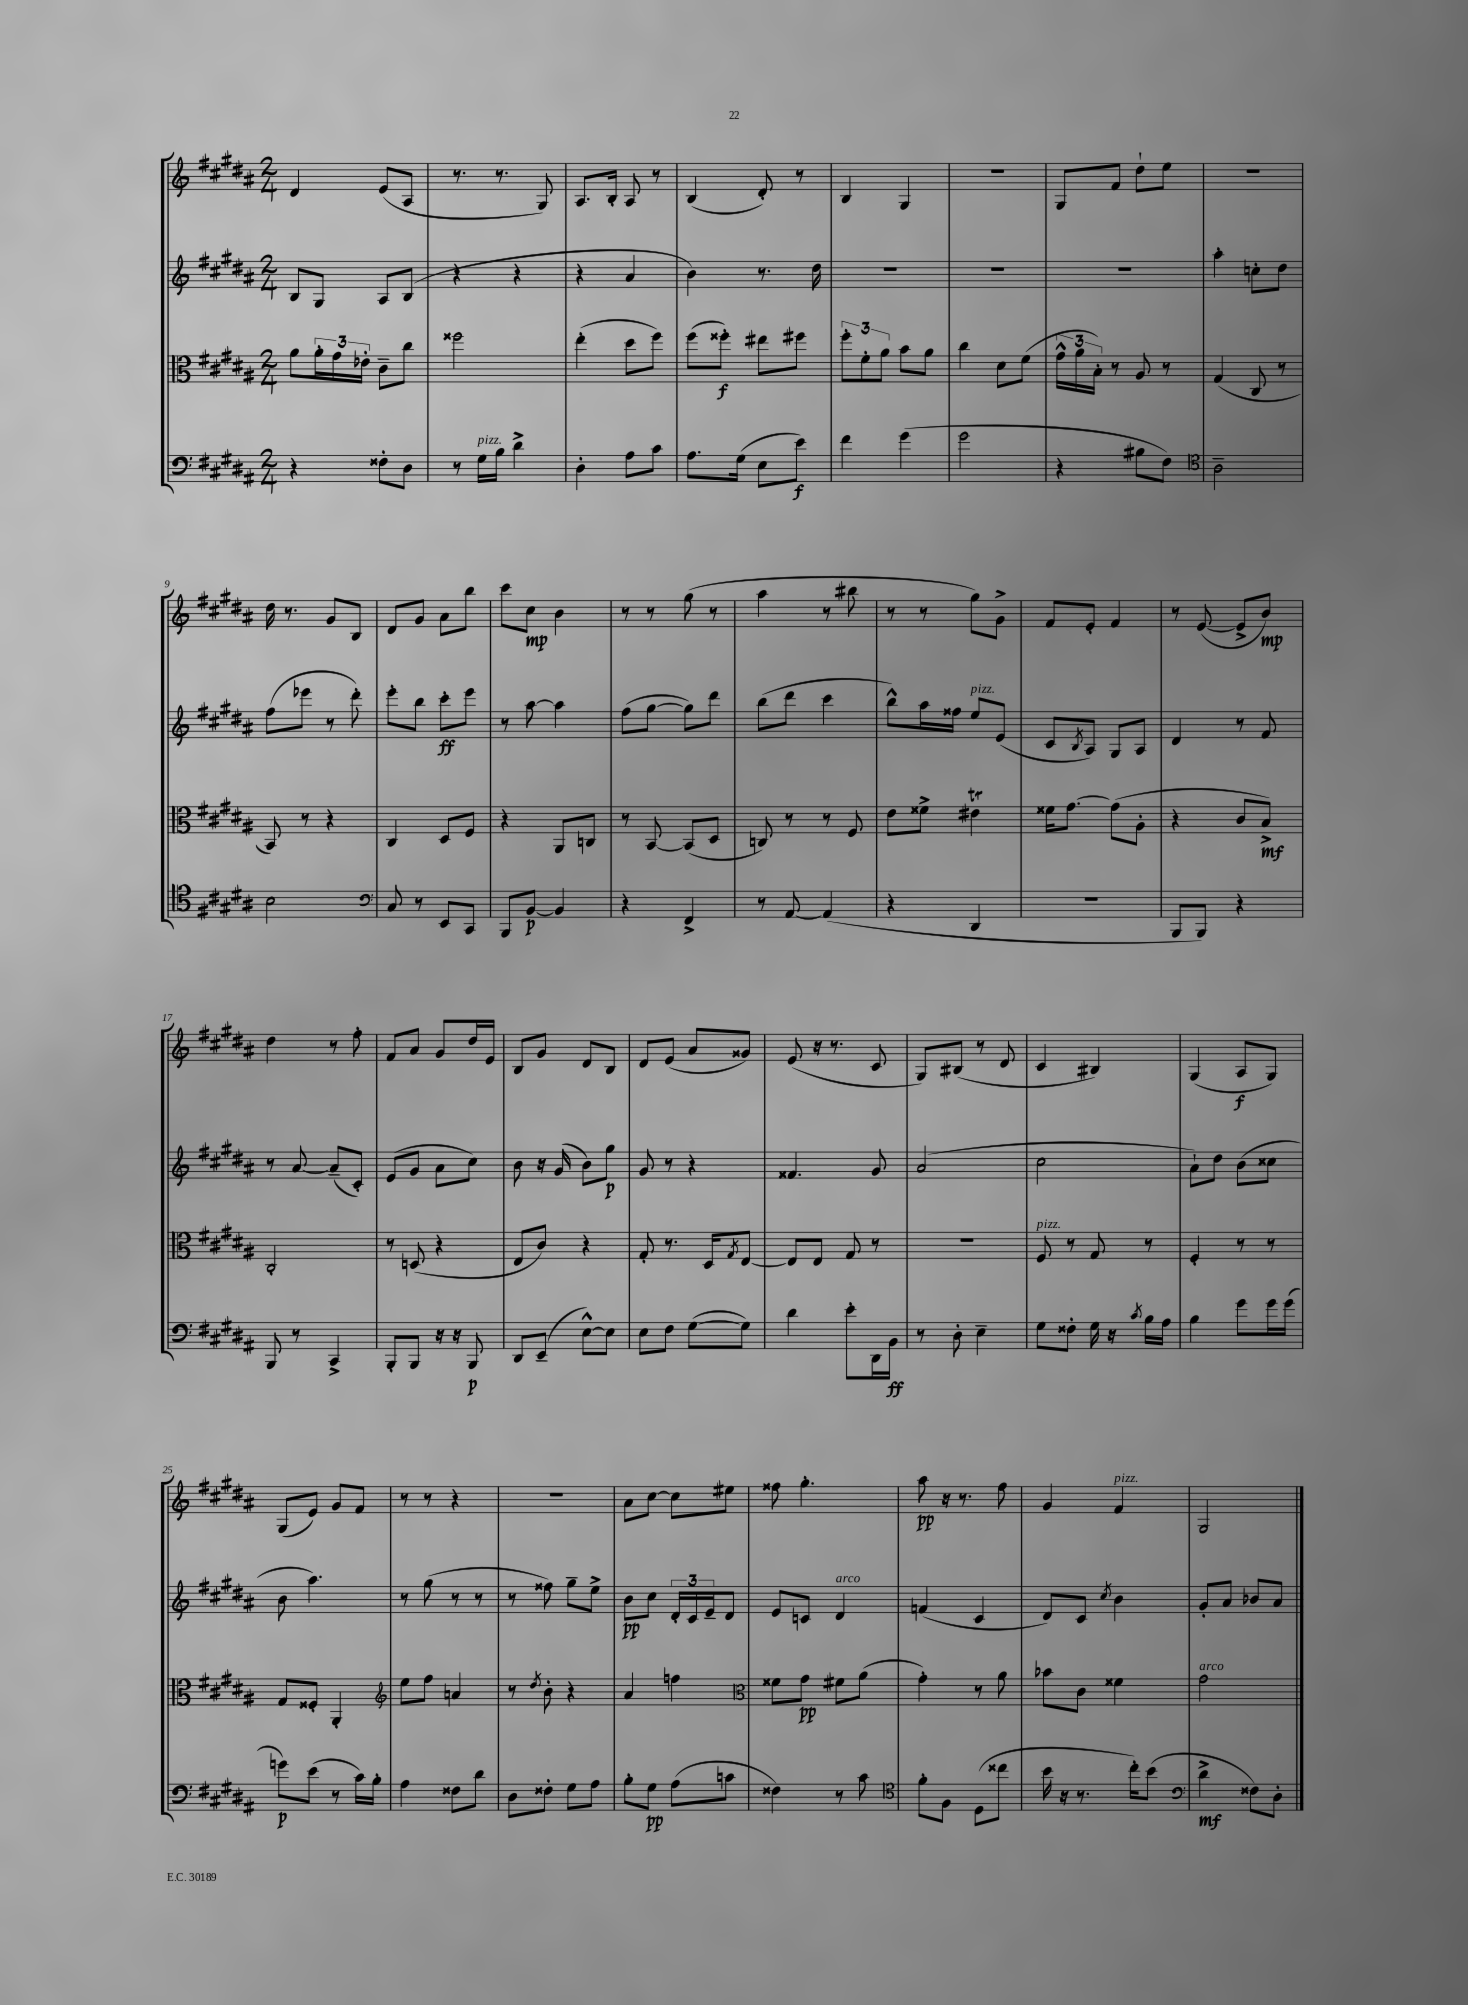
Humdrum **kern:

**kern	**kern	**kern	**kern
*staff4	*staff3	*staff2	*staff1
*clefF4	*clefC3	*clefG2	*clefG2
*k[f#c#g#d#a#]	*k[f#c#g#d#a#]	*k[f#c#g#d#a#]	*k[f#c#g#d#a#]
*M2/4	*M2/4	*M2/4	*M2/4
4r	8a#\L	8B/L	4d#/
.	24a#'\L	8G#/J	.
.	24g#\	.	.
.	24e-'\JJ	.	.
8F##'\L	8c#~\L	8A#/L	(8e/L
8D#\J	8cc#\J	(8B/J	8A#/J
=	=	=	=
8r	2ff##\	4r	8.r
16G#\LL	.	.	.
16B\JJ	.	.	8.r
4d#^\	.	4r	.
.	.	.	8G#/)
=	=	=	=
4D#'\	(4ee'\	4r	8.A#/L
.	.	.	16B'/Jk
8A#\L	8dd#\L	4a#/	8A#/
8c#\J	8ff#\J)	.	8r
=	=	=	=
8.A#\L	(8ff#\L	4b\)	(4B/
.	8ff##'\J)	.	.
(16G#\Jk	.	.	.
8E\L	8ee#\L	8.r	8d#'/)
8e\J)	8ff#\J	.	8r
.	.	16dd#\	.
=	=	=	=
4f#\	12ff#'\L	2r	4B/
.	12f#'\	.	.
.	12a#\J	.	.
(4g#\	8b\L	.	4G#/
.	8a#\J	.	.
=	=	=	=
2g#\	4cc#\	2r	2r
.	8d#\L	.	.
.	(8f#\J	.	.
=	=	=	=
4r	24g#^^\LL	2r	8G#/L
.	24a#\	.	.
.	24B'\JJ)	.	.
.	8r	.	8f#/J
8B#\L	8A#/	.	8dd#`\L
8F#\J)	8r	.	8ee\J
=	=	=	=
*clefC4	*	*	*
2A#~\	(4G#/	4aa#'\	2r
.	8C#/	8cc'\L	.
.	8r	8dd#\J	.
=	=	=	=
2B\	8BB/)	(8ff#\L	16dd#\
.	.	.	8.r
.	8r	8eee-\J	.
.	4r	8r	8g#/L
.	.	8ddd#'\)	8B/J
=	=	=	=
*clefF4	*	*	*
8C#/	4C#/	8eee'\L	8d#/L
8r	.	8bb\J	8g#/J
8EE/L	8D#/L	8ccc#'\L	8a#\L
8CC#/J	8F#/J	8eee\J	8bb\J
=	=	=	=
8BBB/L	4r	8r	8ccc#\L
[8BB/J	.	[8aa#\	8cc#\J
4BB/]	8AA#/L	4aa#\]	4b\
.	8C/J	.	.
=	=	=	=
4r	8r	(8ff#\L	8r
.	[8BB/	[8gg#\J	8r
4FF#^/	(8BB/]L	8gg#\]L)	(8gg#\
.	8D#/J	8ddd#\J	8r
=	=	=	=
8r	8C/)	(8bb\L	4aa#\
[8AA#/	8r	8ddd#\J	.
(4AA#/]	8r	4ccc#\	8r
.	8F#/	.	8bb#\
=	=	=	=
4r	8e\L	8bb^^\L)	8r
.	8f##^\J	16aa#\L	8r
.	.	16ff##\JJ	.
4DD#/	4e#\	8ee/L	8gg#\L)
.	.	(8e/J	8g#^\J
=	=	=	=
2r	16f##\LK	8c#/L	8f#/L
.	[8.g#\J	.	.
.	.	8qB/	.
.	.	8A#/J)	8e'/J
.	(8g#\]L	8G#/L	4f#/
.	8A#'\J	8A#/J	.
=	=	=	=
8BBB/L	4r	4d#/	8r
8BBB/J)	.	.	([8e/
4r	8c#/L	8r	8e^/]L
.	8B^/J)	8f#/	8b/J)
=	=	=	=
8BBB/	2C#'/	8r	4dd#\
8r	.	[8a#/	.
4CC#^/	.	(8a#~/]L	8r
.	.	8c#'/J)	8ff#'\
=	=	=	=
8BBB'/L	8r	(8e/L	8f#/L
8BBB/J	(8D/	8g#/J	8a#/J
16r	4r	8a#\L	8g#/L
16r	.	.	.
8BBB/	.	8cc#\J)	16dd#/L
.	.	.	16e/JJ
=	=	=	=
8DD#/L	8E/L	8b\	8B/L
(8EE~/J	8c#/J)	16r	8g#/J
.	.	(16g#/	.
[8E^^\L)	4r	8b\L)	8d#/L
8E\]J	.	8gg#\J	8B/J
=	=	=	=
8E\L	8G#'/	8g#/	8d#/L
8F#\J	8.r	8r	(8e/J
([8G#\L	.	4r	8a#/L
.	16D#/LK	.	.
.	8qG#/	.	.
8G#\]J)	[8E/J	.	8g##/J)
=	=	=	=
4d#\	8E/]L	4.f##/	(8e/
.	8E/J	.	16r
.	.	.	8.r
8e'\L	8G#/	.	.
16DD#\L	8r	8g#/	8c#/
16BB\JJ	.	.	.
=	=	=	=
8r	2r	(2a#/	8G#/L)
8D#'\	.	.	(8B#/J
4E~\	.	.	8r
.	.	.	8d#/
=	=	=	=
8G#\L	8F#/	2cc#\	4c#/
8F##'\J	8r	.	.
16G#\	8G#/	.	4B#/)
16r	.	.	.
8qc#/	.	.	.
16B\LL	8r	.	.
16A#\JJ	.	.	.
=	=	=	=
4B\	4F#'/	8a#`\L)	(4G#/
.	.	8dd#\J	.
8g#\L	8r	(8b\L	8A#/L
16g#\L	8r	8cc##\J	8G#/J)
(16g#\JJ	.	.	.
=	=	=	=
8g\L)	8G#/L	8b\	(8G#/L
(8e\J	8F##'/J	4.aa#\)	8e/J)
8r	4AA#'/	.	8g#/L
16c#\LL)	.	.	8f#/J
16B'\JJ	.	.	.
=	=	=	=
*	*clefG2	*	*
4A#\	8ee\L	8r	8r
.	8ff#\J	(8gg#\	8r
8F##\L	4a/	8r	4r
8d#\J	.	8r	.
=	=	=	=
8D#\L	8r	8r	2r
.	8qdd#/	.	.
8F##'\J	8b'\	8ff##\)	.
8G#\L	4r	8gg#~\L	.
8A#\J	.	8ee^\J	.
=	=	=	=
8B'\L	4a#/	8b\L	8a#\L
8G#\J	.	8cc#\J	[8cc#\J
(8A#\L	4ff\	24d#'/LL	8cc#\]L
.	.	24c#/	.
.	.	24e~/J	.
8c\J	.	8d#/J	8ee#\J
=	=	=	=
*	*clefC3	*	*
4F##\)	8f##\L	8e/L	8ff##\
.	8g#\J	8c/J	4.gg#'\
8r	8f#\L	4d#/	.
8c#\	(8a#\J	.	.
=	=	=	=
*clefC4	*	*	*
8f#'\L	4g#'\)	(4f/	8aa#\
8F#\J	.	.	16r
.	.	.	8.r
(8D#\L	8r	4c#/	.
8cc##\J	8a#\	.	8ff#\
=	=	=	=
16b\	8b-\L	8d#/L)	4g#/
16r	.	.	.
8.r	8c#\J	8c#/J	.
.	.	8qcc#/	.
.	4f##\	4b\	4f#/
16cc#'\LK)	.	.	.
(8b\J	.	.	.
=	=	=	=
*clefF4	*	*	*
4d#^\	2g#\	8g#'/L	2G#/
.	.	8a#/J	.
8F##\L)	.	8b-/L	.
8D#'\J	.	8a#/J	.
==	==	==	==
*-	*-	*-	*-
